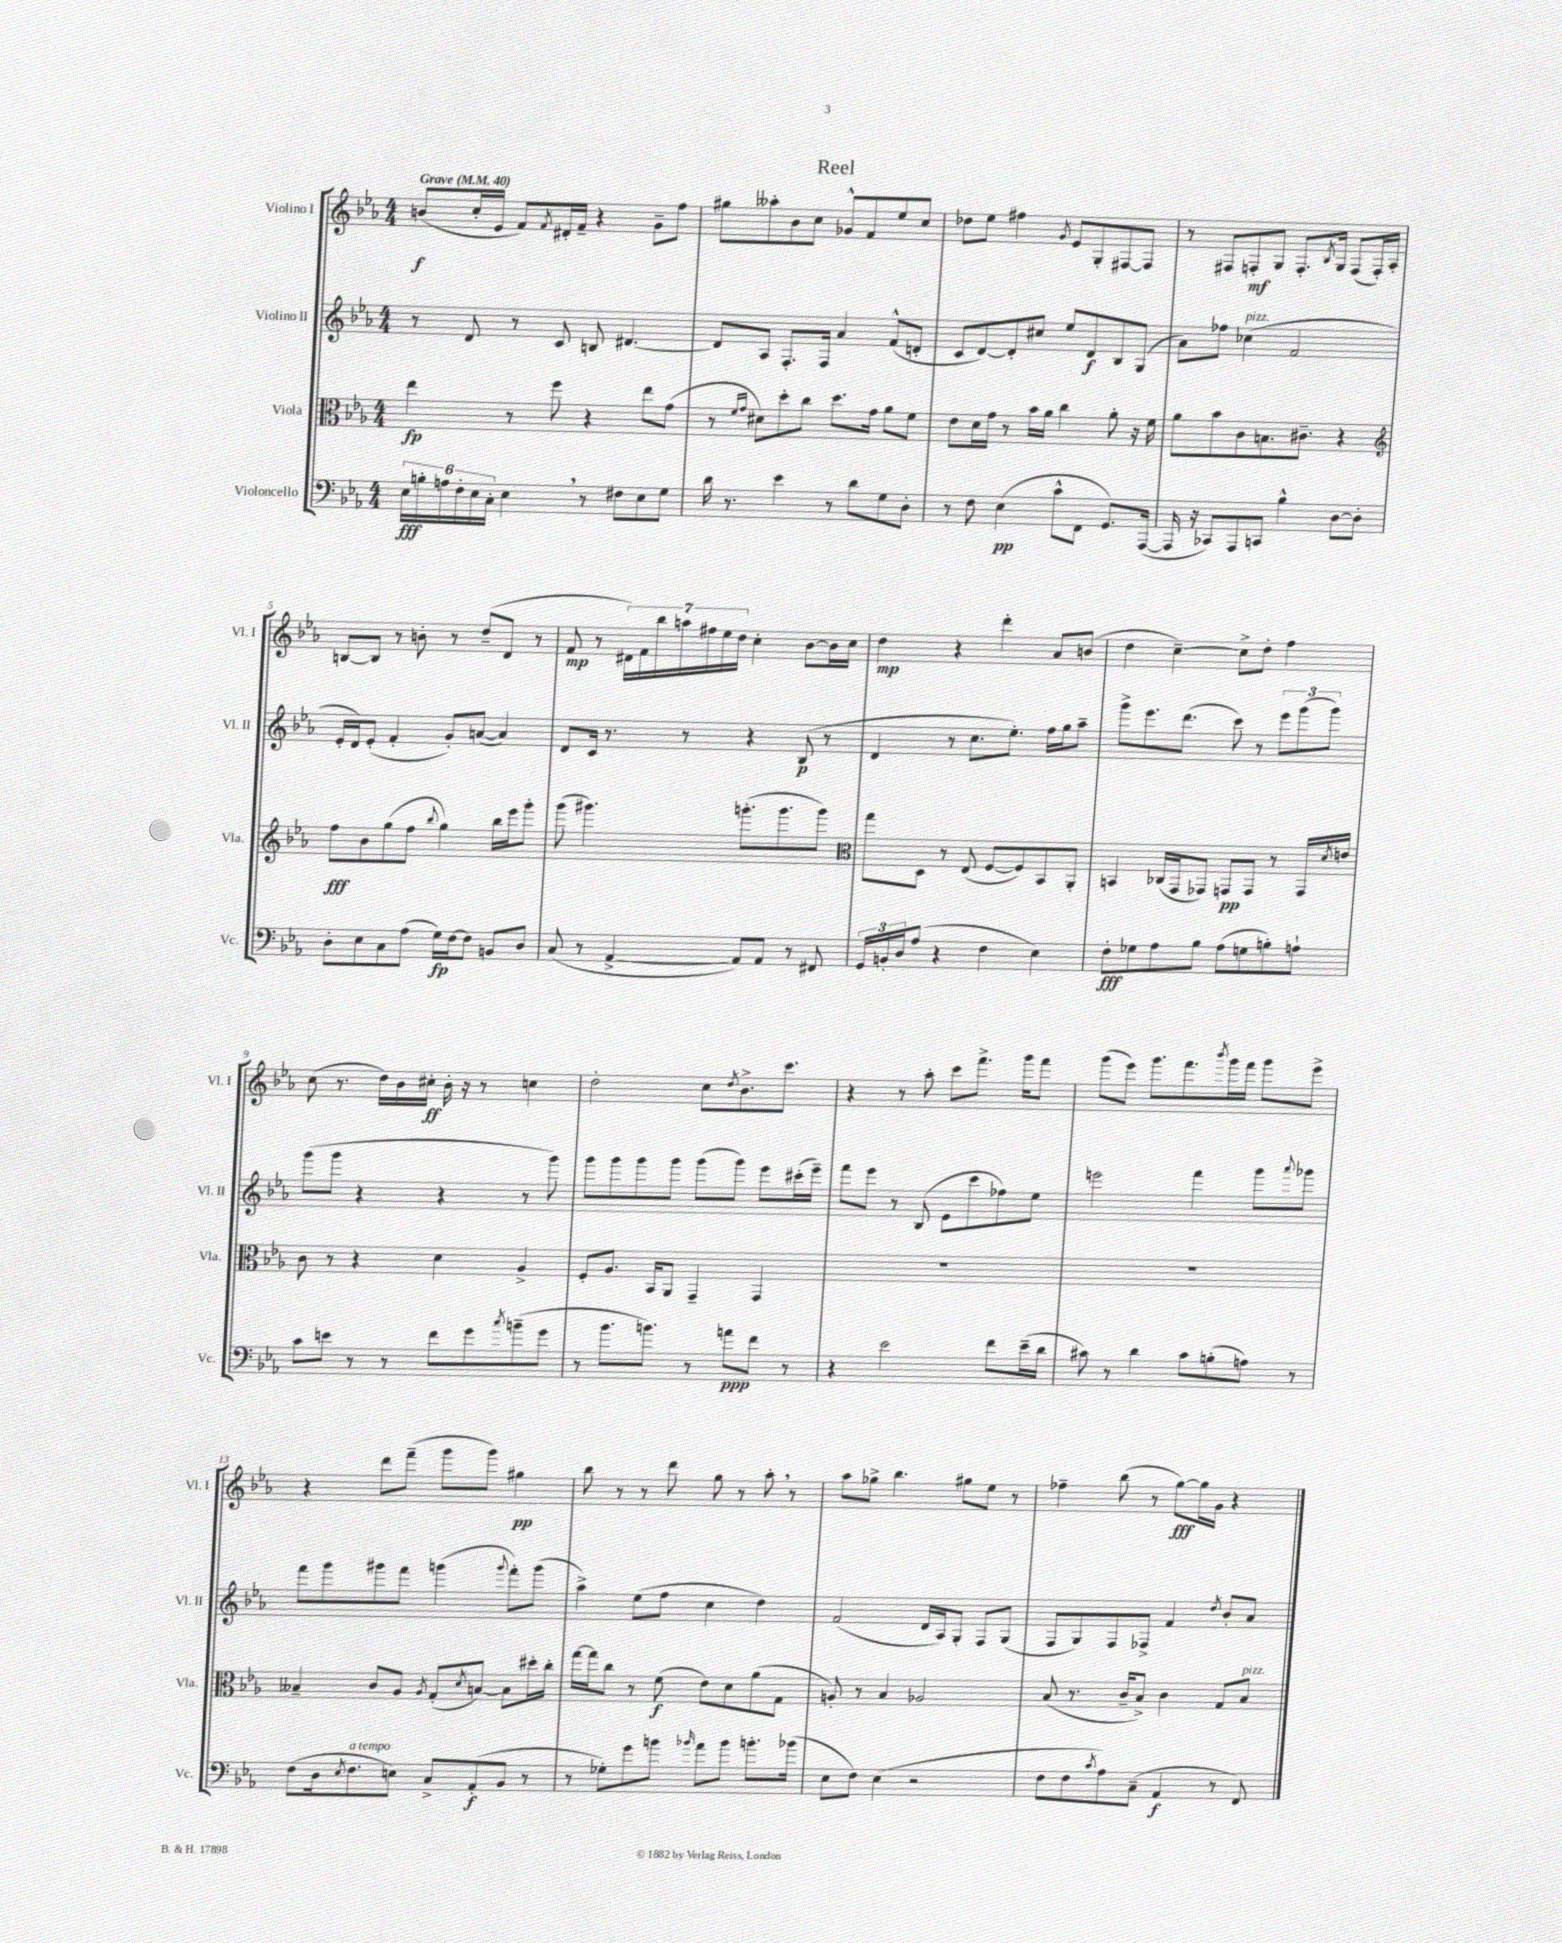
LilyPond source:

\header { title = "Reel" }
<<
\new StaffGroup <<
\new Staff = "s0" \with { instrumentName = "Violino I" shortInstrumentName = "Vl. I" } {
    \clef treble \key ees \major \numericTimeSignature \time 4/4 \tempo "Grave" 4 = 40
    b'8\f( c''16-. ees'16 f'8) \acciaccatura { f'8 } dis'16-. f'16-- r4 g'8-- f''8 |
    gis''8 aeses''8-. bes'8 c''8 ges'8-^ f'8 ees''8 c''8 |
    des''8 ees''8 fis''4 \acciaccatura { g'8 } ees'8 g8-. fis8~ fis8 |
    r8 fis8 f8-.\mf g8 f8.-. \acciaccatura { bes8 } g16 f8( f16-.) aes16-. |
    b8~ b8 r8 b'8-. r8 d''8--( d'8 r8 |
    f'8\mp r8 \tuplet 7/4 { dis'16) f'16 bes''16 a''16 fis''16 ees''16 d''16 } c''4-. bes'8~ bes'16 c''16 |
    d''4\mp r4 d'''4-. aes'8 b'8( |
    d''4 c''4~--) c''8-> d''8-. f''4 |
    c''8( r8. d''16) bes'16 cis''16-.\ff bes'16-. r16 r8 c''4 |
    d''2-. c''8 \acciaccatura { d''8 } bes'8.-> c'''8. |
    r4 r8 aes''8-. c'''8 f'''8.-> g'''16 f'''8 |
    g'''8( ees'''8) g'''8. f'''8. \acciaccatura { bes'''8 } g'''16 f'''16 g'''8 ees'''8-> |
    r4 d'''8 f'''8--( g'''8 g'''8) gis''4\pp |
    bes''8 r8 r8 d'''8 g''8 r8 aes''8-. \breathe r8 |
    aes''8 ges''8-> bes''4. gis''8 ees''8 r8 |
    fes''4-- bes''8( r8 g''8~\fff) g''16 g'16 r4 \bar "|." |
}
\new Staff = "s1" \with { instrumentName = "Violino II" shortInstrumentName = "Vl. II" } {
    \clef treble \key ees \major \numericTimeSignature \time 4/4
    r8 d'8 r8 c'8 b8 dis'4.~ |
    dis'8 aes8 f8.-. f16 aes'4 f'8-^( d'8-. |
    c'8 d'8~) d'8-. cis''8 ees''8 d'8\f bes8 g8( |
    aes'8) fes''8 ces''4^\markup { \italic "pizz." }( f'2 |
    ees'16-. d'16) ees'8-.( f'4-. g'8-.) a'8~( a'4) |
    d'8 c'16 r8. r8 r4 bes8\p( r8 |
    d'4 r8 c''8. ees''8.-.) f''16 g''16 aes''8-- |
    g'''8-> ees'''8. d'''8.( c'''8) r8 \tuplet 3/2 { ees'''8 g'''8( g'''8) } |
    g'''8( g'''8 r4 r4 r8 g'''8) |
    g'''8 g'''8 g'''8 g'''8 g'''8( g'''8) ees'''8 cis'''16-.( ees'''16--) |
    f'''8 ees'''8 r8 bes8( ees'8 c'''8 fes''8) ees''8 |
    e'''2 f'''4 g'''8 \appoggiatura { aes'''8 } ges'''8 |
    f'''8 g'''8 gis'''8 f'''8 g'''4( \appoggiatura { g'''8 } f'''8-.) g'''8( |
    aes''4->) ees''8( f''8 c''4 d''4) |
    f'2( d'16 aes16) g8-. f8 g8( |
    f8 g8) f8 fes8-> f'4 \acciaccatura { d''8 } bes'8-. aes'8 \bar "|." |
}
\new Staff = "s2" \with { instrumentName = "Viola" shortInstrumentName = "Vla." } {
    \clef alto \key ees \major \numericTimeSignature \time 4/4
    ees''4\fp r8 f''8 r4 ees''8 g'8( |
    r8 \grace { f'16 g'16 } dis'8) d''8-. c''8 d''8. g'16 aes'8 f'8 |
    ees'8 d'16 g'16 r8 bes'16 aes'16 c''4 aes'8-. r16 f'16 |
    aes'8 bes'8 c'8 b8. cis'8.-- r4 |
    \clef treble f''8\fff bes'8 g''8( f''8 \appoggiatura { bes''8 } g''4) bes''16 ees'''16 g'''8-. |
    g'''8( gis'''4.) g'''8.-.( g'''8. g'''8) |
    \clef alto g''8 d8 r8 ees8( f8~ f8) bes,8 aes,8-. |
    b,4 ces16( g,16 ges,8) g,8\pp g,8 r8 g,16 \acciaccatura { d'8 } e'16 |
    c'8 r8 r4 d'4 aes4-> |
    f8-. aes8. bes,16 aes,8 g,4-- g,4 |
    R1 |
    R1 |
    beses4-- c'8 aes8 \acciaccatura { aes8 } g8-.( \acciaccatura { d'8 } b8~) b8 dis''16-. c''16-. |
    g''16~ g''16 c''8 r8 f'8\f( ees'8) d'8 aes'8( g8 |
    a8-.) r8 bes4 aes2 |
    bes8( r8. c'16-- bes8->) c'4 g8 bes8^\markup { \italic "pizz." } \bar "|." |
}
\new Staff = "s3" \with { instrumentName = "Violoncello" shortInstrumentName = "Vc." } {
    \clef bass \key ees \major \numericTimeSignature \time 4/4
    \tuplet 6/4 { ees16\fff b16-. a16 f16-. ees16 c16-. } ees4 \breathe r8 fis8 ees8 g8 |
    d'16 r8. ees'4 r8 d'8 g8 d8-. |
    r8 f8 ees4\pp( c'8-^ f,8 g,8.) aes,,16~( |
    aes,,16 r16 ces,8) aes,,8 c,8 bes4-^ d8~ d8-. |
    d8-. ees8 c8 aes8( g16\fp) f16~ f8 b,8 d8 |
    c8( r8 aes,4~-> aes,8) aes,8 r8 fis,8 |
    \tuplet 3/2 { g,16 b,16-. d16 } aes8( r4 f4 ees4) |
    f8-.\fff ges8 aes8 bes8 aes8( g8 b8-.) a8-! |
    c'8 e'8 r8 r8 f'8 g'8 \acciaccatura { c''8 } b'8--( g'8 |
    r8 bes'8. b'8.) r8 a'8\ppp f'8 r8 |
    r4 ees'2 f'8 ees'16--( d'16 |
    cis'8) r8 d'4 cis'8 b8-.( a8) r8 |
    f8( d16 \acciaccatura { ees8 } f8.^\markup { \italic "a tempo" } e8) c8-> aes,8-.\f( bes,8 r8 |
    r8 ges8-.) g'8 b'8 \grace { bes'16 } aes'8 bes'8 b'8.-. bes'16( |
    ees8 f8) ees4( r2 |
    f8 f8 \acciaccatura { c'8 } aes8) c8--( aes,4\f r8 f,8) \bar "|." |
}
>>
>>
